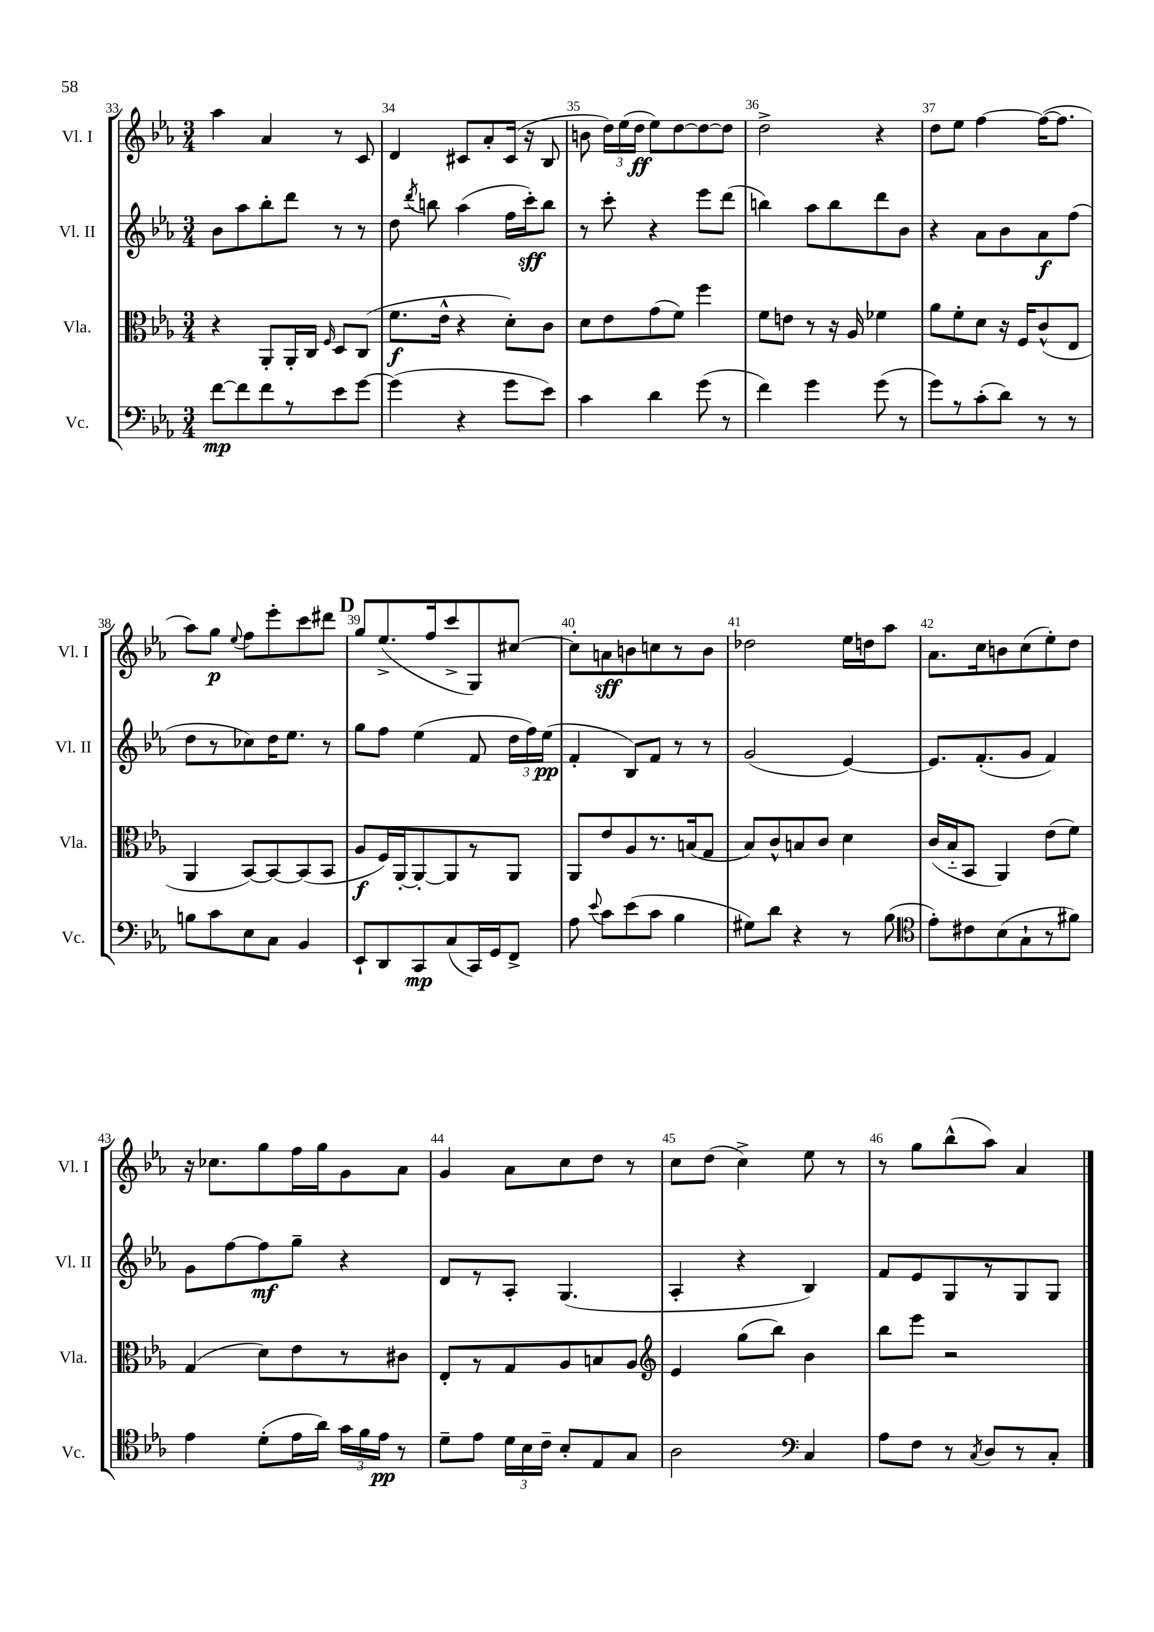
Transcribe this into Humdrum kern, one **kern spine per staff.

**kern	**kern	**kern	**kern
*staff4	*staff3	*staff2	*staff1
*clefF4	*clefC3	*clefG2	*clefG2
*k[b-e-a-]	*k[b-e-a-]	*k[b-e-a-]	*k[b-e-a-]
*M3/4	*M3/4	*M3/4	*M3/4
[8f	4r	8b-	4aa-
8f]	.	8aa-	.
8f	8AA-'	8bb-'	4a-
8r	16AA-'	8ddd	.
.	16C	.	.
.	16qqF	.	.
8e-	8D	8r	8r
[8g	(8C	8r	8c
=	=	=	=
(4g]	8.f	8dd	4d
.	.	8qddd	.
.	.	8bb	.
.	16e-^^	.	.
4r	4r	(4aa-	8c#
.	.	.	8a-'
8g	8d')	16ff	(16c#
.	.	16ccc')	16r
8e-)	8c	8bb	8B-
=	=	=	=
4c	8d	8r	8b
.	8e-	8ccc'	24dd)
.	.	.	(24ee-
.	.	.	24dd
4d	(8g	4r	8ee-)
.	8f)	.	[8dd
(8g	4ff	8eee-	8dd_
8r	.	(8ddd	8dd]
=	=	=	=
4f)	8f	4bb)	2dd^
.	8e	.	.
4g	8r	8aa-	.
.	16r	8bb	.
.	16A-	.	.
(8g	4f-	8ddd	4r
8r	.	8b-	.
=	=	=	=
8g)	8a-	4r	8dd
8r	8f'	.	8ee-
(8c'	8d	8a-	[4ff
8d)	16r	8b-	.
.	16F	.	.
8r	(8c^^	8a-	(16ff_
.	.	.	8.ff]
8r	8E-	(8ff	.
=	=	=	=
8B	4AA-	8dd	8aa-)
8c	.	8r	8gg
.	.	.	8qqee-
8E-	[8BB-)	8cc-)	8ff
8C	8BB-_	16dd	8eee-'
.	.	8.ee-	.
4BB-	(8BB-]	.	8ccc
.	8BB-	8r	8ddd#
=	=	=	=
8EE-`	8A-	8gg	8gg
8DD	16F)	8ff	(8.ee-^
.	[16AA-'	.	.
8CC	8AA-'_	(4ee-	.
.	.	.	16ff
(8C	8AA-]	.	8ccc^
16CC)	8r	8f	8G)
16GG	.	.	.
8FF^	8AA-	24dd	[8cc#
.	.	24ff)	.
.	.	(24ee-	.
=	=	=	=
8A-	8AA-	4f'	8cc#']
8qqe-	.	.	.
8c	8e-	.	8a
(8e-	8A-	8B-)	8b
8c	8.r	8f	8cc
4B-	.	8r	8r
.	(16B	.	.
.	8G	8r	8b
=	=	=	=
8G#)	8B-)	(2g	2dd-
8d	8c^^	.	.
4r	8B	.	.
.	8c	.	.
8r	4d	[4e-)	16ee-
.	.	.	16dd
(8B-	.	.	8aa-
=	=	=	=
*clefC4	*	*	*
8e-')	(16c	8.e-]	8.a-
.	16B-'~	.	.
8c#	8BB-	.	.
.	.	(8.f'	16cc
(8B-	4AA-)	.	8b
8G`	.	8g	(8cc
8r	(8e-	4f)	8ee-')
8f#)	8f)	.	8dd
=	=	=	=
4e-	(4G	8g	16r
.	.	.	8.cc-
.	.	[8ff	.
(8d'	8d)	8ff]	8gg
16e-	8e-	8gg~	16ff
16a-)	.	.	16gg
24g	8r	4r	8g
24f	.	.	.
24e-	.	.	.
8r	8c#	.	8a-
=	=	=	=
8d~	8E-'	8d	4g
8e-	8r	8r	.
24d	8G	8A-'	8a-
24B-	.	.	.
24c~	.	.	.
8B-'	8A-	(4.G	8cc
8E-	8B	.	8dd
8G	8A-	.	8r
=	=	=	=
*	*clefG2	*	*
2A-	4e-	4A-'	8cc
.	.	.	(8dd
.	(8gg	4r	4cc^)
.	8bb-)	.	.
*clefF4	*	*	*
4C	4b-	4B-)	8ee-
.	.	.	8r
=	=	=	=
8A-	8bb-	8f	8r
8F	8eee-	8e-	8gg
8r	2r	8G	(8bb-^^
8qC	.	.	.
8D	.	8r	8aa-)
8r	.	8G	4a-
8C'	.	8G	.
==	==	==	==
*-	*-	*-	*-
